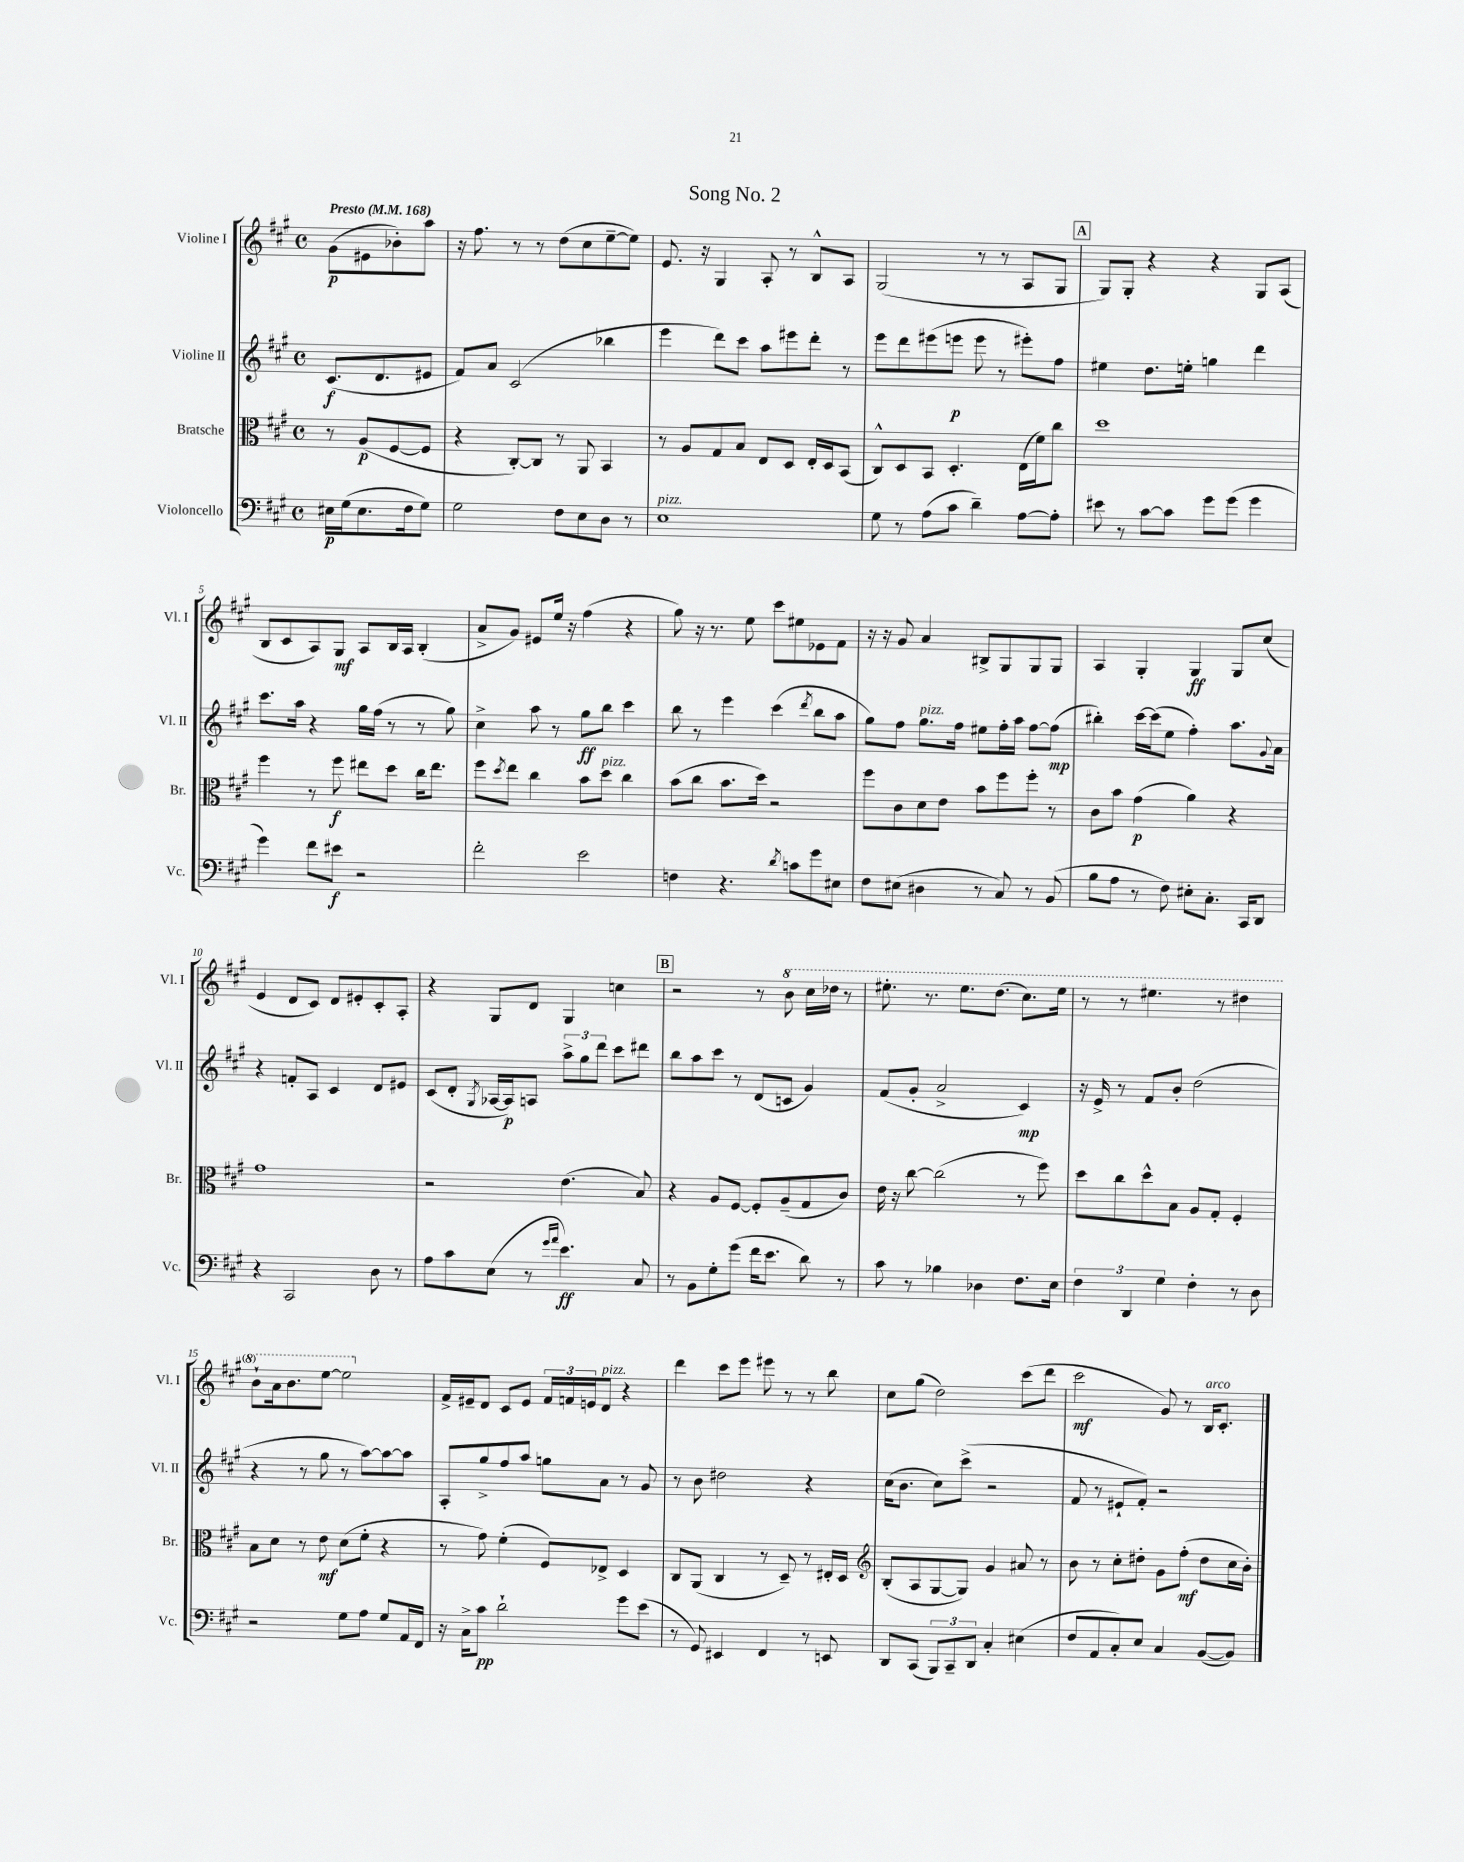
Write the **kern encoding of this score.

**kern	**kern	**kern	**kern
*staff4	*staff3	*staff2	*staff1
*clefF4	*clefC3	*clefG2	*clefG2
*k[f#c#g#]	*k[f#c#g#]	*k[f#c#g#]	*k[f#c#g#]
*M4/4	*M4/4	*M4/4	*M4/4
*met(c)	*met(c)	*met(c)	*met(c)
*MM168	*MM168	*MM168	*MM168
16E#	8r	(8.c#	(8g#
(16G#	.	.	.
8.E#	(8A	.	8e#
.	.	8.d	.
.	[8F#	.	8b-')
16F#	.	.	.
8G#)	8F#]	8e#	8aa
=	=	=	=
2G#	4r	8f#)	16r
.	.	.	8.ff#
.	.	8a	.
.	[8C#')	(2c#	8r
.	8C#]	.	8r
8F#	8r	.	(8dd
8E	8AA	.	8cc#
8D	4BB	4bb-	[8ee~
8r	.	.	8ee])
=	=	=	=
1E	8r	4eee	8.e
.	8A	.	.
.	.	.	16r
.	8G#	8ddd)	4G#
.	8B	8ccc#	.
.	8E	8aa	8A'
.	8D	8eee#	8r
.	16E'	8ddd'	8B^^
.	16D	.	.
.	(8BB	8r	8A
=	=	=	=
8G#	8C#^^)	8eee	(2G#
8r	8D	8ddd	.
(8A	8BB	(8eee#	.
8c#	4.D'	8eee	.
4d~)	.	8eee	8r
.	.	8r	8r
[8A	(16E	8eee#')	8A
.	16f#)	.	.
8A']	8cc#	8ff#	8G#
=	=	=	=
8e#	1dd	4ee#	8G#)
8r	.	.	8G#'
[8c#	.	8.dd	4r
8c#]	.	.	.
.	.	16ee'	.
8g#	.	4gg	4r
(8g#	.	.	.
4g#	.	4ddd	8G#
.	.	.	(8A
=	=	=	=
4g#)	4ff#	8.ccc#	8B
.	.	.	8c#
.	.	16aa	.
8f#	8r	4r	8A)
8e#	8ff#	.	8G#
2r	8ee#	16gg#	8A
.	.	(16ff#	.
.	8dd	8r	16B
.	.	.	16A
.	16cc#	8r	(4B'
.	8.ee#	.	.
.	.	8gg#)	.
=	=	=	=
2f#'	8ff#	4cc#^	8a^
.	8qdd	.	.
.	8ee	.	8g#)
.	4cc#	8aa	8e#
.	.	8r	16ee
.	.	.	16r
2e	8b	8gg#	(4ff#
.	8dd	8bb	.
.	4cc#	4ccc#	4r
=	=	=	=
4F	(8b	8bb	8gg#)
.	8cc#	8r	16r
.	.	.	8.r
4.r	8.b	4eee	.
.	.	.	8ee
.	16dd)	.	.
.	2r	(4ccc#	8ccc#
8qd	.	.	.
8c	.	.	8ee#
.	.	8qddd	.
8g#	.	8bb	8e-
8E#	.	8aa	8f#
=	=	=	=
8F#	8ff#	8gg#)	16r
.	.	.	16r
(8E#	8c#	8ff#	8g#
4D#	8d	8.gg#	4a
.	8e	.	.
.	.	16ff#	.
8r	8b	8ee#	8B#^
8C#)	8ff#	16ff#'	8G#
.	.	16aa	.
8r	8ff#'	[8ff#	8G#
(8BB	8r	(8ff#]	8G#
=	=	=	=
8B	8c#	4bb#')	4A
8A	8b	.	.
8r	(4g#	[16ccc#	4G#'
.	.	(16ccc#]	.
8F#)	.	8ee	.
8E#'	4a)	4ff#')	4G#
8.C#'	.	.	.
.	4r	8.aa	8G#
16CC#	.	.	.
8DD	.	.	(8cc#
.	.	8qqg#	.
.	.	16a	.
=	=	=	=
4r	1g#	4r	4e
2CC#	.	8f'	8d
.	.	8A	8c#)
.	.	4c#	8d
.	.	.	8e#'
8D	.	8d	8c#'
8r	.	8e#	8A'
=	=	=	=
8A	2r	(8c#	4r
8c#	.	8d'	.
.	.	8qG#	.
(8E	.	[16A-	8G#
.	.	16A-])	.
8r	.	8A	8d
16qqg#	.	.	.
16qqa	.	.	.
4.e)	(4.e	12aa^	4G#
.	.	12gg#	.
.	.	12ddd	.
.	.	8ccc#	4cc
8C#	8B)	8ddd#	.
=	=	=	=
8r	4r	8bb	2r
8BB	.	8aa	.
8G#'	8A	8ccc#	.
(8g#	[8F#	8r	.
16f#	8F#']	(8d	8r
8.e	.	.	.
.	(8A~	8c	8bb
8d)	8G#	4g#)	16ccc#
.	.	.	16ddd-
8r	8c#)	.	8r
=	=	=	=
8c#	16e	(8f#	8.eee#'
.	16r	.	.
8r	[8cc#	8g#'	.
.	.	.	8.r
4B-	(2cc#]	2a^	.
.	.	.	8.eee#
4D-	.	.	.
.	.	.	(8.ddd
8.F#	8r	4c#)	8.ccc#)
.	8ff#)	.	.
16E	.	.	16eee#
=	=	=	=
6F#	8dd	16r	8r
.	.	16e^	.
.	8cc#	8r	8r
6DD	.	.	.
.	8dd^^	8f#	4.eee#
6G#	.	.	.
.	8B	8b'	.
4F#'	8A	(2dd	.
.	8G#'	.	8r
8r	4F#'	.	4ddd#
8D	.	.	.
=	=	=	=
2r	8B	4r	8bb`
.	8d	.	16aa
.	.	.	8.bb
.	8r	8r	.
.	8e	8gg#	[8eee
8G#	(8d	8r	2eee]
8A	8f#'	[8aa)	.
8G#	4r	8aa_	.
16AA	.	8aa]	.
16FF#	.	.	.
=	=	=	=
16r	8r	8A'	16f#^
16C#^	.	.	16e#~
8c#	8g#)	8gg#^	8d
2d`	(4f#'	8ff#	8c#
.	.	8aa	8e#
.	8F#)	8gg	24f#
.	.	.	24f
.	.	.	24e
.	8E-^	8a	8d
8g#	4D	8r	4r
(8e	.	8g#	.
=	=	=	=
8r	8C#	8r	4ddd
8GG#)	(8AA	8b	.
4EE#	4C#	2dd#	8ccc#
.	.	.	8eee
4FF#	8r	.	8eee#
.	8D~)	.	8r
8r	8r	4r	8r
8EE	16E#'	.	8bb
.	16D	.	.
=	=	=	=
*	*clefG2	*	*
8DD	(8B'	(16cc#	8cc#
.	.	8.b	.
(8CC#	8A	.	(8gg#
12BBB)	[8G#	8cc#)	2dd)
12CC#~	.	.	.
.	8G#])	(8ccc#^	.
12DD	.	.	.
4C#'	4g#	2r	.
(4E#	8a#	.	(8ccc#
.	8r	.	8ddd
=	=	=	=
8F#	8b	8f#	2ccc#
8AA	8r	8r	.
8C#')	8cc#'	8e#`	.
8E	8dd#'	8f#')	.
4C#	8g#	2r	8g#)
.	(8ff#'	.	8r
([8BB	8dd#	.	16B
.	.	.	8.c#'
8BB])	16cc#	.	.
.	16b')	.	.
==	==	==	==
*-	*-	*-	*-
